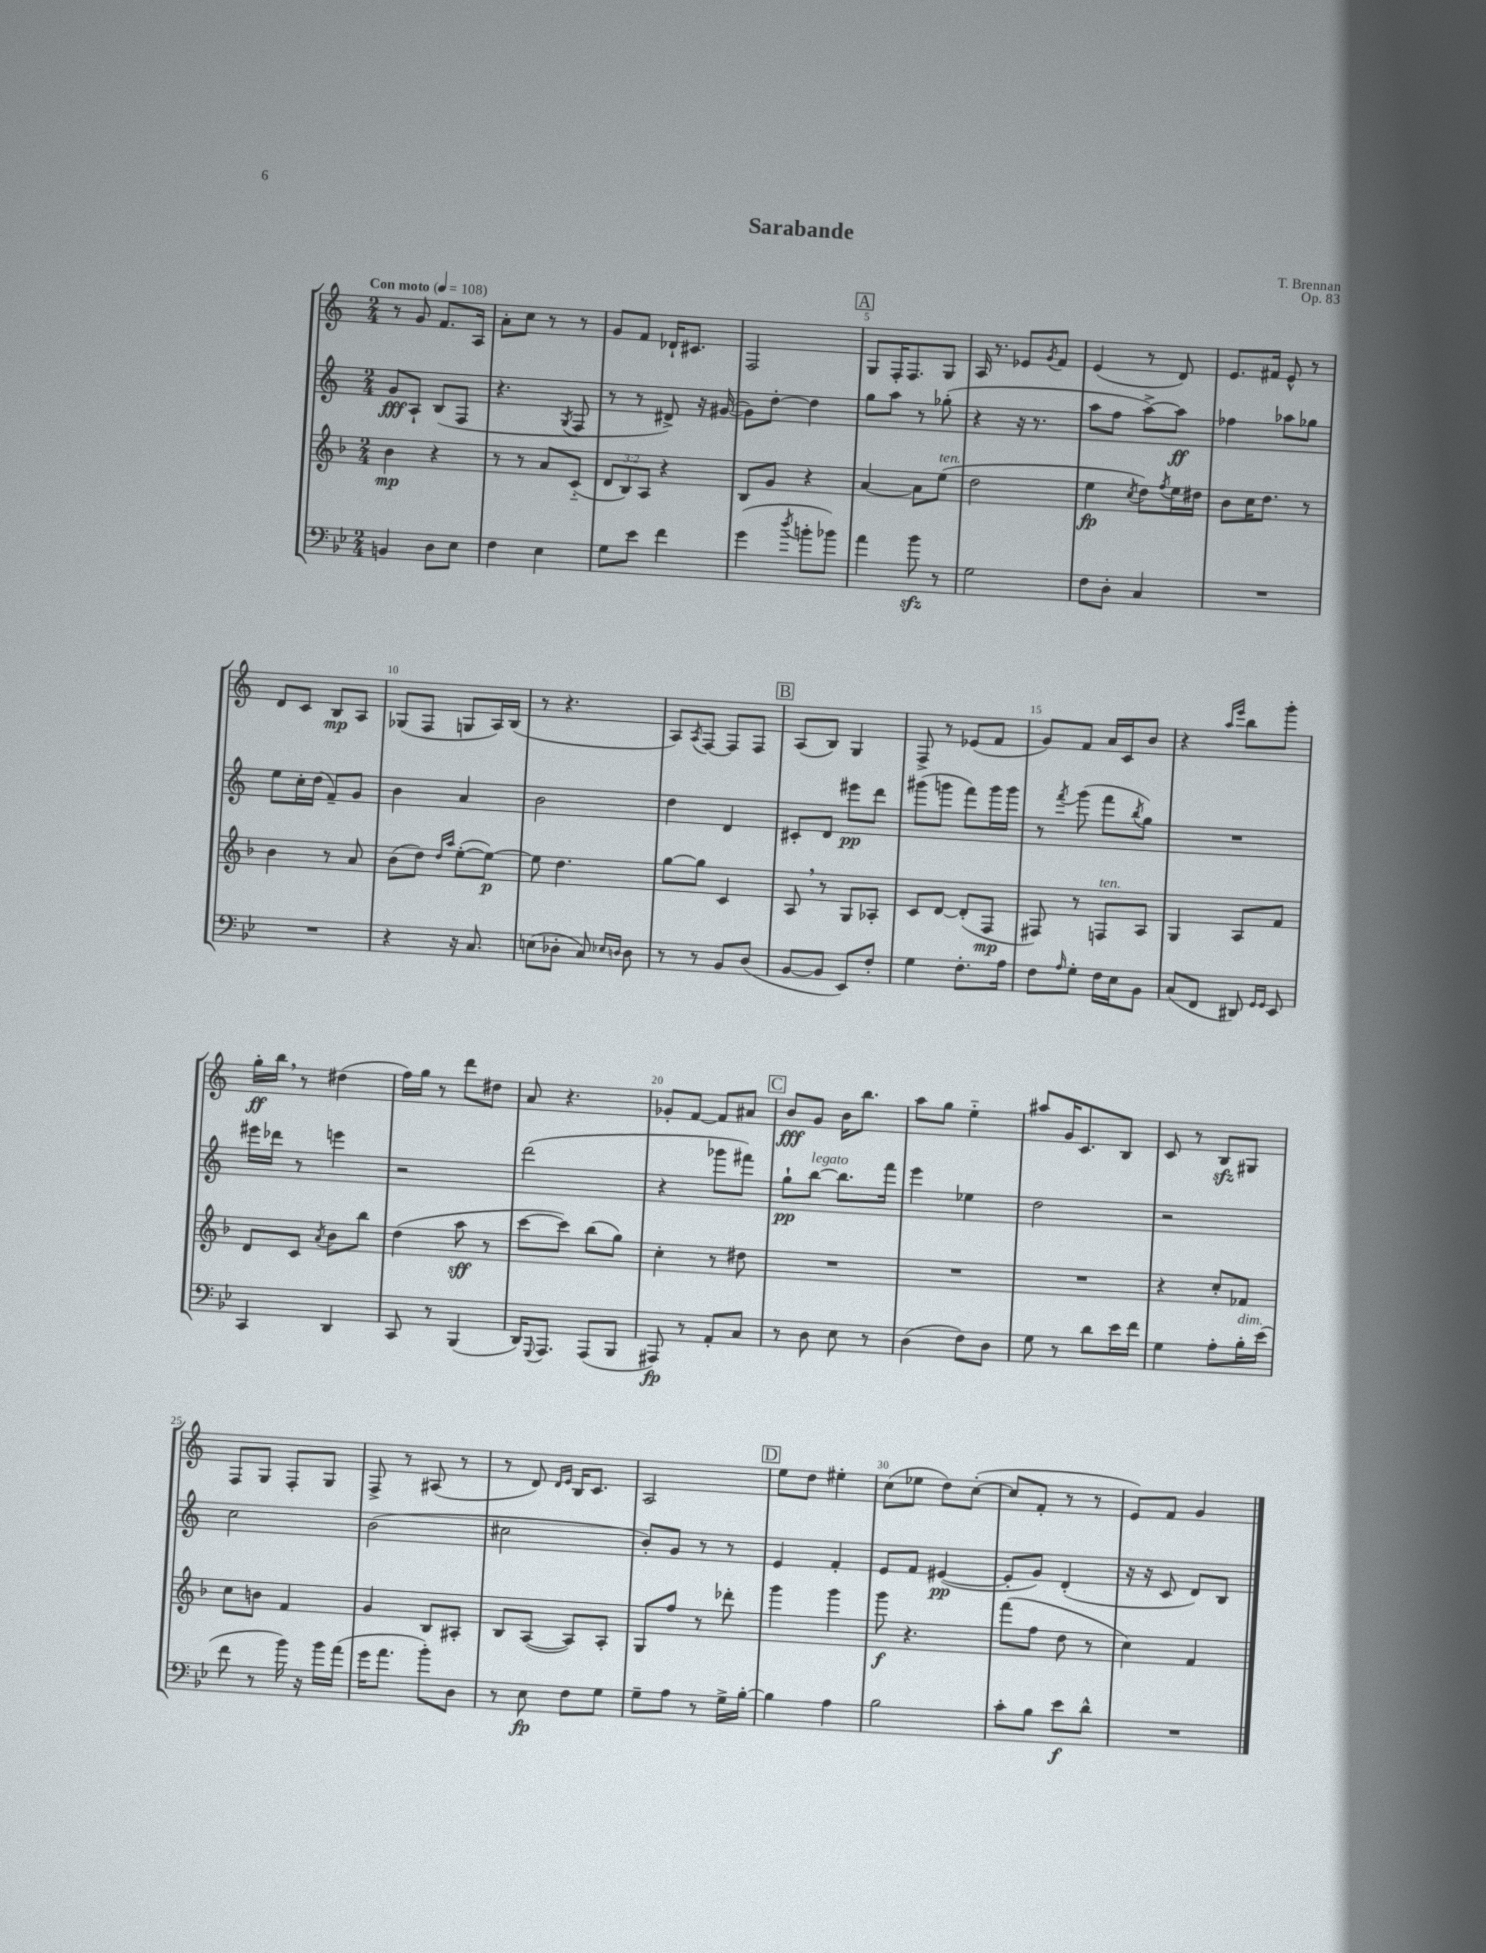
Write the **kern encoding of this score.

**kern	**kern	**kern	**kern
*staff4	*staff3	*staff2	*staff1
*clefF4	*clefG2	*clefG2	*clefG2
*k[b-e-]	*k[b-]	*k[]	*k[]
*M2/4	*M2/4	*M2/4	*M2/4
*MM108	*MM108	*MM108	*MM108
4BB	4b-	8g	8r
.	.	8A`	8g
8D	4r	(8B	8.f
8E-	.	8F	.
.	.	.	16A
=	=	=	=
4F	8r	4.r	8a'
.	8r	.	8cc
4E-	8a	.	8r
.	.	8qG	.
.	(8c'~	8F	8r
=	=	=	=
8G	12d	8r	8g
.	12B-)	.	.
8e-	.	8r	8f
.	12A	.	.
4f	4r	8d#^)	16d-`
.	.	.	8.c#
.	.	16r	.
.	.	([16g#	.
=	=	=	=
(4g	8B-	8g#])	2F
.	8g	[8dd'	.
8qdd	.	.	.
8b'	4r	4dd]	.
8b-)	.	.	.
=	=	=	=
4a	[4a	8gg	8G
.	.	8aa	16F'
.	.	.	8.F
8b-	8a]	8r	.
8r	(8ee	(8gg-'	8G
=	=	=	=
2G	2dd	4r	16A
.	.	.	8.r
.	.	16r	8e-
.	.	8.r	.
.	.	.	8qg
.	.	.	8f
=	=	=	=
8F	4ee	8aa	(4e
8D'	.	8ff	.
.	8qcc	.	.
4C	8dd)	[8aa^)	8r
.	8qff	.	.
.	16ee	8aa]	8d)
.	16dd#	.	.
=	=	=	=
2r	8b-	4ff-	8.e
.	16cc	.	.
.	8.dd	.	16f#
.	.	8aa-	8e^^
.	8r	8gg-	8r
=	=	=	=
2r	4b-	8ee	8d
.	.	16cc'	8c
.	.	(16dd	.
.	8r	8f~)	8B
.	8a	8g	8A
=	=	=	=
4r	(8b-	4b	(8G-
.	8dd)	.	8F
.	16qqdd	.	.
.	16qqaa	.	.
16r	([8ee'	4a	8G
8.C	.	.	.
.	8ee_)	.	16A)
.	.	.	(16B
=	=	=	=
(8E	8ee]	2b	8r
8D-'	4.dd	.	4.r
8C)	.	.	.
16qqE-	.	.	.
16qqD	.	.	.
8D	.	.	.
=	=	=	=
8r	[8gg	4dd	8A)
.	.	.	8qA
8r	8gg]	.	[8F
8BB-	4c	4d	8F]
(8D	.	.	8F
=	=	=	=
[8BB-	8A	8c#'	(8A
8BB-]	8r	8d	8B)
8EE-)	8G	8eee#	4G
8F'	8A-'	8ddd	.
=	=	=	=
4G	8c	(8ggg#	8F^
.	[8d	8ggg	8r
8.F'	(8d']	8fff)	(8e-
.	8F	16ggg	8f
16A	.	16ggg	.
=	=	=	=
8F	8F#)	8r	8g)
16qqA	.	8qfff	.
8G'	8r	(8ggg	8f
16F	8F	8fff	16a
16E-	.	.	16c
.	.	8qbb	.
8BB-	8A	8gg)	8b
=	=	=	=
(8C	4G	2r	4r
8FF	.	.	.
.	.	.	16qqaa
.	.	.	16qqeee
8DD#)	8A	.	8bb
16qqGG	.	.	.
16qqGG	.	.	.
8EE-	8f	.	8ggg'
=	=	=	=
4CC	8d	16eee#	16gg'
.	.	16ddd-	16bb
.	8c	8r	8r
.	8qa	.	.
4DD	8b-	4eee	(4dd#
.	8bb-	.	.
=	=	=	=
8CC	(4dd	2r	16ff)
.	.	.	16gg
8r	.	.	8r
(4BBB-	8aa	.	8ddd
.	8r	.	8dd#
=	=	=	=
16DD)	[8ccc	(2ddd	8a
8qqGGG	.	.	.
8.AAA	.	.	.
.	8ccc])	.	4.r
(8AAA	(8bb-	.	.
8BBB-	8gg)	.	.
=	=	=	=
8AAA#)	4cc'	4r	8g-'
8r	.	.	[8f
8AA'	8r	8ggg-	8f]
8C	8dd#	8fff#)	8a#
=	=	=	=
8r	2r	8gg`	8b
8D	.	[8bb	8g
8E-	.	8.bb]	16b
.	.	.	8.bb
8r	.	.	.
.	.	16fff	.
=	=	=	=
(4D	2r	4eee	8aa
.	.	.	8gg
8F)	.	4ee-	4ee'~
8D	.	.	.
=	=	=	=
8G	2r	2dd	8aa#
8r	.	.	16g
.	.	.	8.c
8d	.	.	.
16e-	.	.	8B
16f	.	.	.
=	=	=	=
4G	4r	2r	8c
.	.	.	8r
8A'	8cc'	.	8B
16B-'	8f-	.	8G#
(16e-	.	.	.
=	=	=	=
8f	8cc	2cc	8F
8r	8b	.	8G
16b-)	4f	.	8F'
16r	.	.	.
16b-	.	.	8G
(16a	.	.	.
=	=	=	=
16g	4g	(2b	8F^
8.a	.	.	.
.	.	.	8r
8b-')	8B-	.	(8A#
8D	8A#'	.	8r
=	=	=	=
8r	8B-	2cc#	8r
8E-	([8A	.	8d)
.	.	.	16qqd
.	.	.	16qqe
8F	8A])	.	16B
.	.	.	8.c
8G	8A'	.	.
=	=	=	=
8G~	8G	8b')	2A
8A	8ff	8g	.
8r	8r	8r	.
16G^	8ddd-'	8r	.
[16B-'	.	.	.
=	=	=	=
4B-]	4ggg	4e	8ee
.	.	.	8dd
4A	4ggg	4f'	4ee#'
=	=	=	=
2B-	8ggg	8e	(8cc
.	4.r	8f	8ee-
.	.	([4e#	8dd)
.	.	.	([8cc'
=	=	=	=
8c'	(8fff	8e#']	8cc]
8B-	8ff	8g)	8f'
8e-	8dd	(4d'	8r
8d^^	8r	.	8r
=	=	=	=
2r	4cc)	16r	8e)
.	.	16r	.
.	.	8c	8f
.	4f	8d)	4g
.	.	8B	.
==	==	==	==
*-	*-	*-	*-
